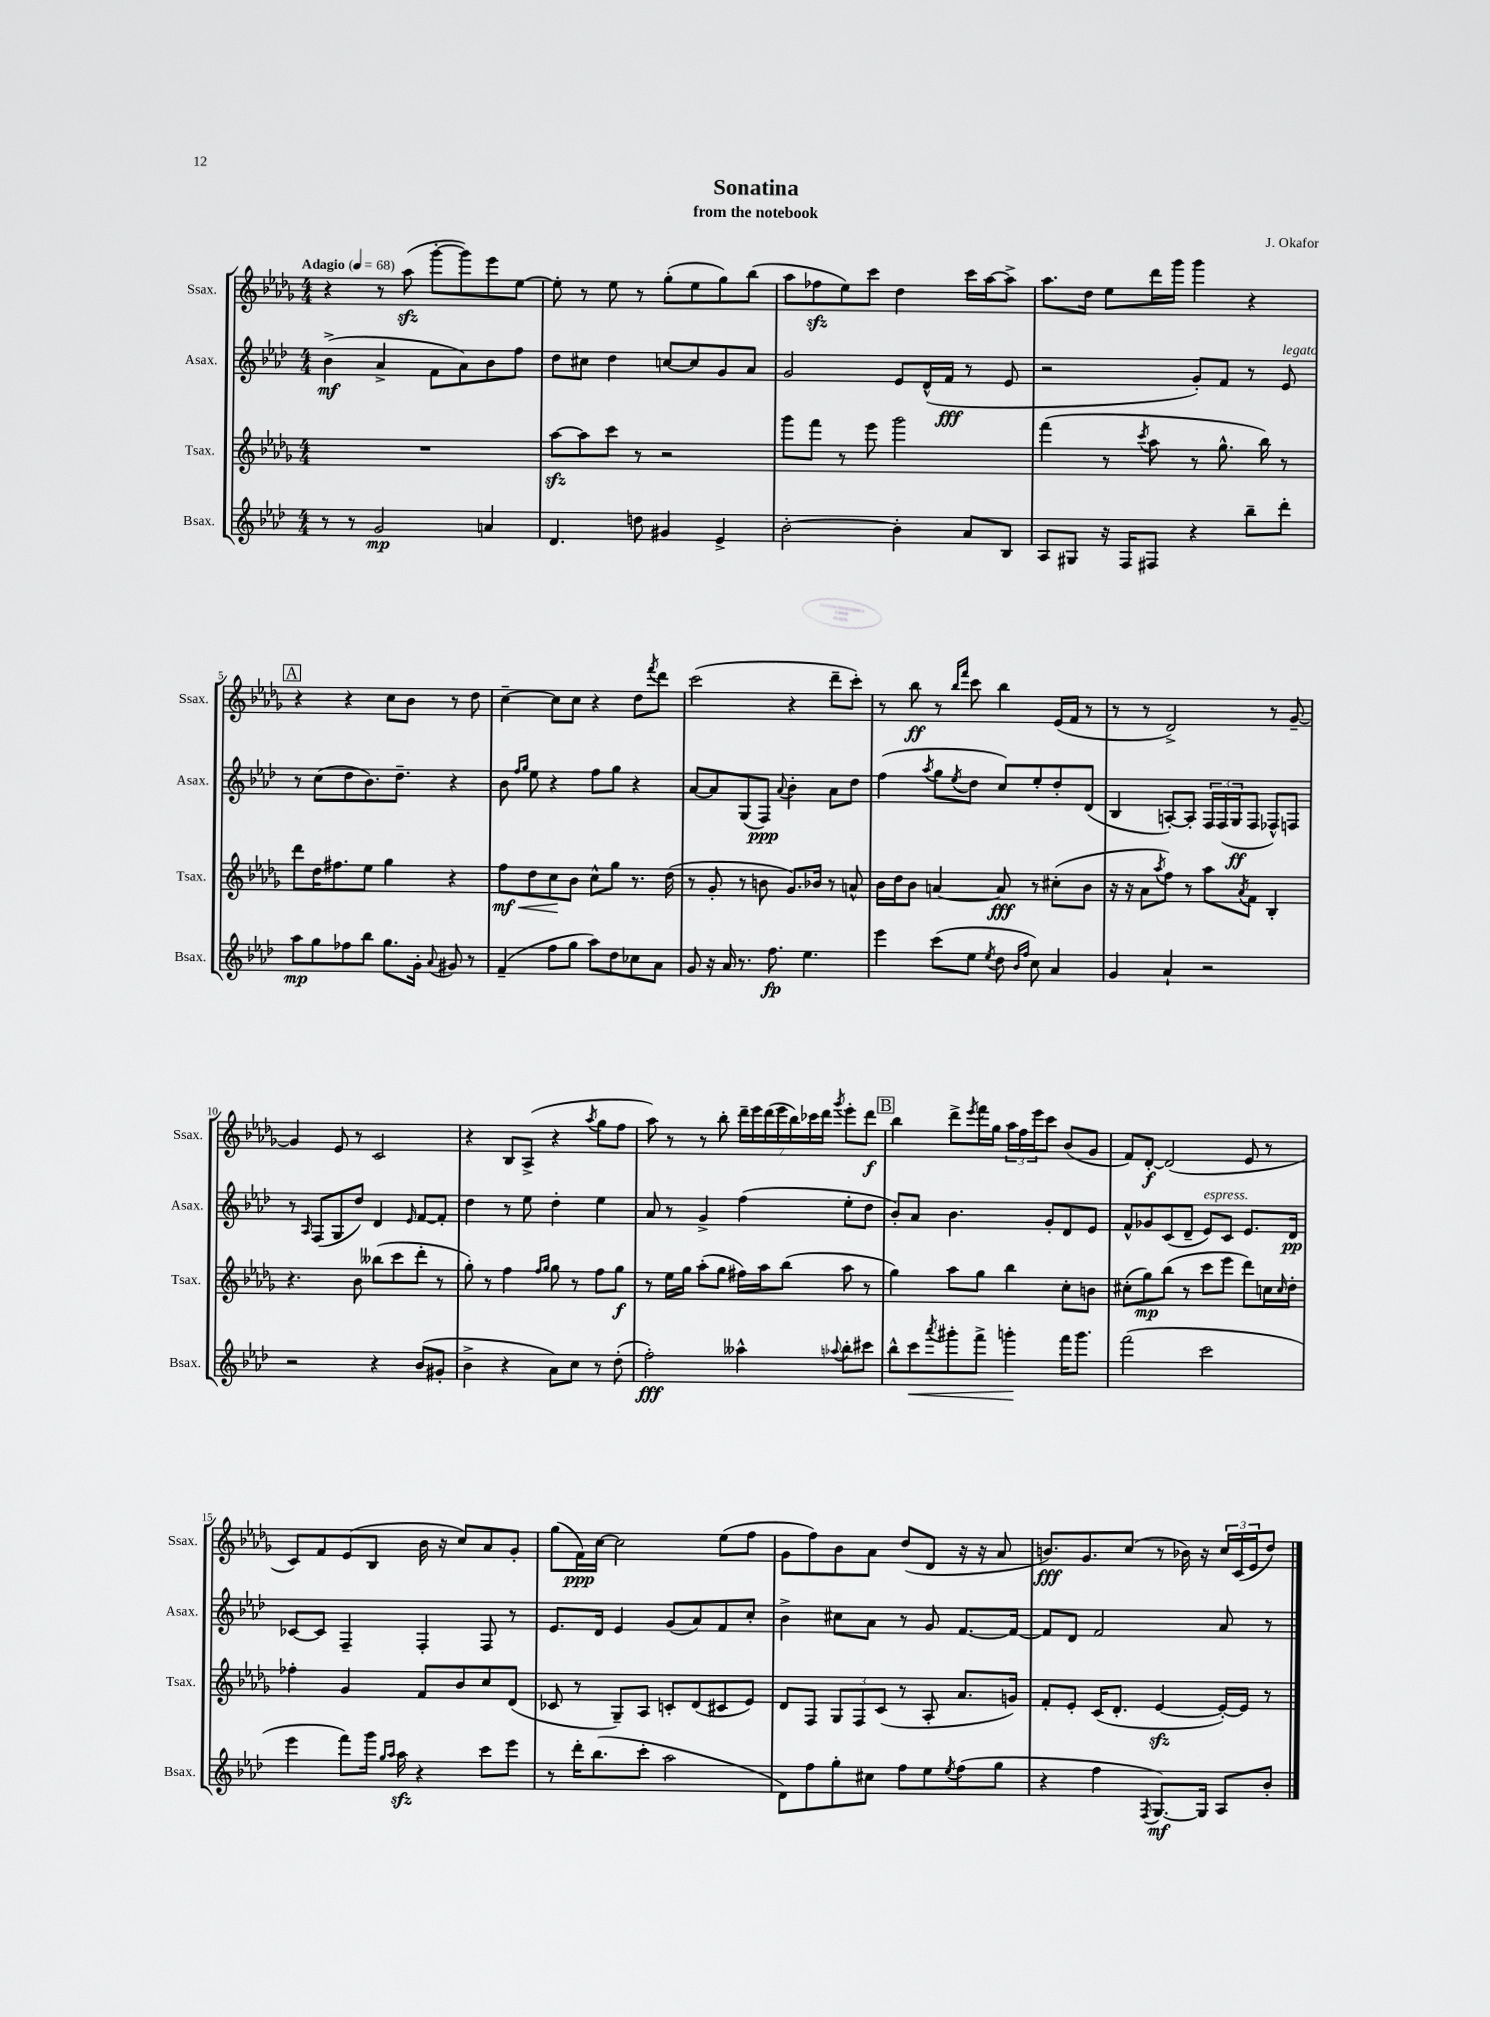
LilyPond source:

\header { title = "Sonatina" composer = "J. Okafor" subtitle = "from the notebook" }
<<
\new StaffGroup <<
\new Staff = "s0" \with { instrumentName = "Ssax." shortInstrumentName = "Ssax." } {
    \clef treble \key des \major \numericTimeSignature \time 4/4 \tempo "Adagio" 4 = 68
    r4 r8 aes''8\sfz( ges'''8~-. ges'''8) ees'''8 ees''8~ |
    ees''8-. r8 ees''8 r8 ges''8-.( ees''8 ges''8) bes''8( |
    aes''8 fes''8\sfz ees''8) c'''8 des''4 c'''16 aes''16~ aes''8-> |
    aes''8. des''16 ees''8 des'''16 ges'''16 ges'''4 r4 |
    \mark \markup { \box "A" } r4 r4 c''8 bes'8 r8 des''8 |
    c''4~-- c''8 c''8 r4 des''8 \acciaccatura { f'''8 } des'''8 |
    c'''2( r4 des'''8-- c'''8-.) |
    r8 bes''8\ff r8 \grace { bes''16 f'''16 } c'''8 bes''4 ees'16( f'16 r8 |
    r8 r8 des'2->) r8 ges'8~-- |
    ges'4 ees'8 r8 c'2 |
    r4 bes8 aes8->( r4 \acciaccatura { aes''8 } ges''8 f''8 |
    aes''8) r8 r8 bes''8-. \tuplet 7/4 { des'''16-- ees'''16 des'''16( ees'''16 bes''16) ces'''16 des'''16 } \acciaccatura { ges'''8 } ees'''8-. des'''8\f |
    \mark \markup { \box "B" } bes''4 des'''8-> \acciaccatura { ees'''8 } f'''16 ges''16 \tuplet 3/2 { aes''16 f''16 ees'''16 } c'''8 bes'8( ges'8 |
    f'8) des'8~-.\f des'2( ees'8 r8 |
    c'8) f'8 ees'8( bes8 bes'16 r16 c''8) aes'8 ges'8-. |
    ges''8( f'16\ppp) c''16~ c''2 ees''8( f''8 |
    ges'8 f''8) bes'8 aes'8 des''8( des'8 r16 r16 aes'8 |
    b'8.\fff) ges'8. c''8( r8 bes'16) r16 \tuplet 3/2 { c''16 c'16( ees'16 } des''8) \bar "|." |
}
\new Staff = "s1" \with { instrumentName = "Asax." shortInstrumentName = "Asax." } {
    \clef treble \key aes \major \numericTimeSignature \time 4/4
    bes'4->\mf( aes'4-> f'8 aes'8) bes'8 f''8 |
    des''8 cis''8 des''4 c''8~ c''8 g'8 aes'8 |
    g'2 ees'8 des'16-^( f'16\fff r8 ees'8 |
    r2 g'8-.) f'8 r8 ees'8^\markup { \italic "legato" } |
    \mark \markup { \box "A" } r8 c''8( des''8 bes'8.) des''8.-- r4 |
    bes'8 \grace { f''16 g''16 } ees''8 r4 f''8 g''8 r4 |
    aes'8~ aes'8 g8( f8\ppp) \appoggiatura { aes'8 } bes'4-. aes'8 des''8 |
    f''4( \acciaccatura { aes''8 } g''8 \acciaccatura { ees''8 } des''8 c''8) ees''8-. des''8-. des'8( |
    bes4 a8~-.) a8-. \tuplet 3/2 { f16 f16( g16\ff } f8 fes8-^) f8 |
    r8 \grace { aes16 } f8( g8 des''8) des'4 \grace { ees'16 } f'8~ f'8-. |
    des''4 r8 ees''8 des''4-. ees''4 |
    aes'8 r8 g'4-> f''4( ees''8-. des''8 |
    \mark \markup { \box "B" } bes'8-.) aes'8 bes'4. g'8-. des'8 ees'8 |
    f'8-^ ges'8 c'8( des'8-- ees'8^\markup { \italic "espress." }) c'8 ees'8. des'16\pp |
    ces'8~ ces'8 f4-- f4-. f8 r8 |
    ees'8. des'16 ees'4 g'8( aes'8) f'8 c''8-. |
    bes'4-> cis''8 aes'8 r8 g'8 f'8.~ f'16~ |
    f'8 des'8 f'2 aes'8 r8 \bar "|." |
}
\new Staff = "s2" \with { instrumentName = "Tsax." shortInstrumentName = "Tsax." } {
    \clef treble \key des \major \numericTimeSignature \time 4/4
    R1 |
    aes''8~\sfz aes''8 c'''8 r8 r2 |
    ges'''8 f'''8 r8 ees'''8 ges'''2 |
    f'''4( r8 \acciaccatura { c'''8 } aes''8 r8 ges''8.-^ bes''16) r8 |
    \mark \markup { \box "A" } des'''8 des''16 fis''8. ees''8 ges''4 r4 |
    f''8\mf\< des''8 c''8\! bes'8 c''8-^ ges''8 r8. des''16( |
    r8 ges'8-. r8 b'8 ges'8.) bes'16 r8 a'8-^ |
    bes'16 des''16 bes'8 a'4~ a'8\fff r8 cis''8-.( bes'8 |
    r16 r16 aes'8 \acciaccatura { aes''8 } f''8) r8 aes''8 \acciaccatura { aes'8 } f'8 bes4-. |
    r4. bes'8 beses''8( c'''8 des'''8-. r8 |
    ges''8-.) r8 f''4 \grace { f''16 ges''16 } ges''8 r8 f''8 ges''8\f |
    r8 ees''16 ges''16 aes''8-.( ges''8 fis''16) aes''16 bes''8( aes''8 r8 |
    \mark \markup { \box "B" } ges''4) aes''8 ges''8 bes''4 c''8-. b'8 |
    cis''8-.( ges''8\mp) bes''8( r8 c'''8 ees'''8 des'''8) c''16 \grace { c''16 } des''16-. |
    fes''4-. ges'4 f'8 bes'8 c''8 des'8( |
    ces'8 r8 ges8--) aes8 c'8-. des'8( cis'8 ees'8) |
    des'8 f8 \tuplet 3/2 { ges8 f8 c'8( } r8 aes8-. aes'8. g'16) |
    f'8-. ees'8-. c'16( des'8.-. ees'4~\sfz ees'16~-.) ees'16 r8 \bar "|." |
}
\new Staff = "s3" \with { instrumentName = "Bsax." shortInstrumentName = "Bsax." } {
    \clef treble \key aes \major \numericTimeSignature \time 4/4
    r8 r8 g'2\mp a'4 |
    des'4. d''8 gis'4 ees'4-> |
    bes'2~-. bes'4-. aes'8 bes8 |
    aes8 gis8 r16 f16 fis8 r4 bes''8-- des'''8-. |
    \mark \markup { \box "A" } aes''8\mp g''8 fes''8 bes''8 g''8. g'16-. \appoggiatura { aes'8 } gis'8 r8 |
    f'4--( f''8 g''8 aes''8) des''8 ces''8 aes'8 |
    g'8 r16 aes'16 r8. f''8.\fp ees''4. |
    ees'''4 c'''8( ees''8 \acciaccatura { ees''8 } des''8 \grace { bes'16 f''16 } c''8) aes'4 |
    g'4 aes'4-! r2 |
    r2 r4 bes'8( gis'8-. |
    bes'4-> r4 aes'8) c''8 r8 des''8-.( |
    f''2-.\fff) aeses''4-^ \appoggiatura { aes''8 } bes''8-. cis'''8 |
    \mark \markup { \box "B" } bes''8-^ c'''8\< \acciaccatura { aes'''8 } gis'''8-. f'''8-> g'''4-.\! f'''16 g'''8. |
    f'''2( c'''2 |
    ees'''4 f'''8) g'''16 \grace { g''16 aes''16 } aes''16\sfz r4 c'''8 ees'''8 |
    r8 des'''16-. bes''8.( c'''8-. aes''2 |
    des'8) f''8 g''8-. cis''8 f''8 ees''8 \acciaccatura { ees''8 } f''8( g''8 |
    r4 f''4 \acciaccatura { f8 } g8.~\mf) g16 aes8 bes'8-. \bar "|." |
}
>>
>>
